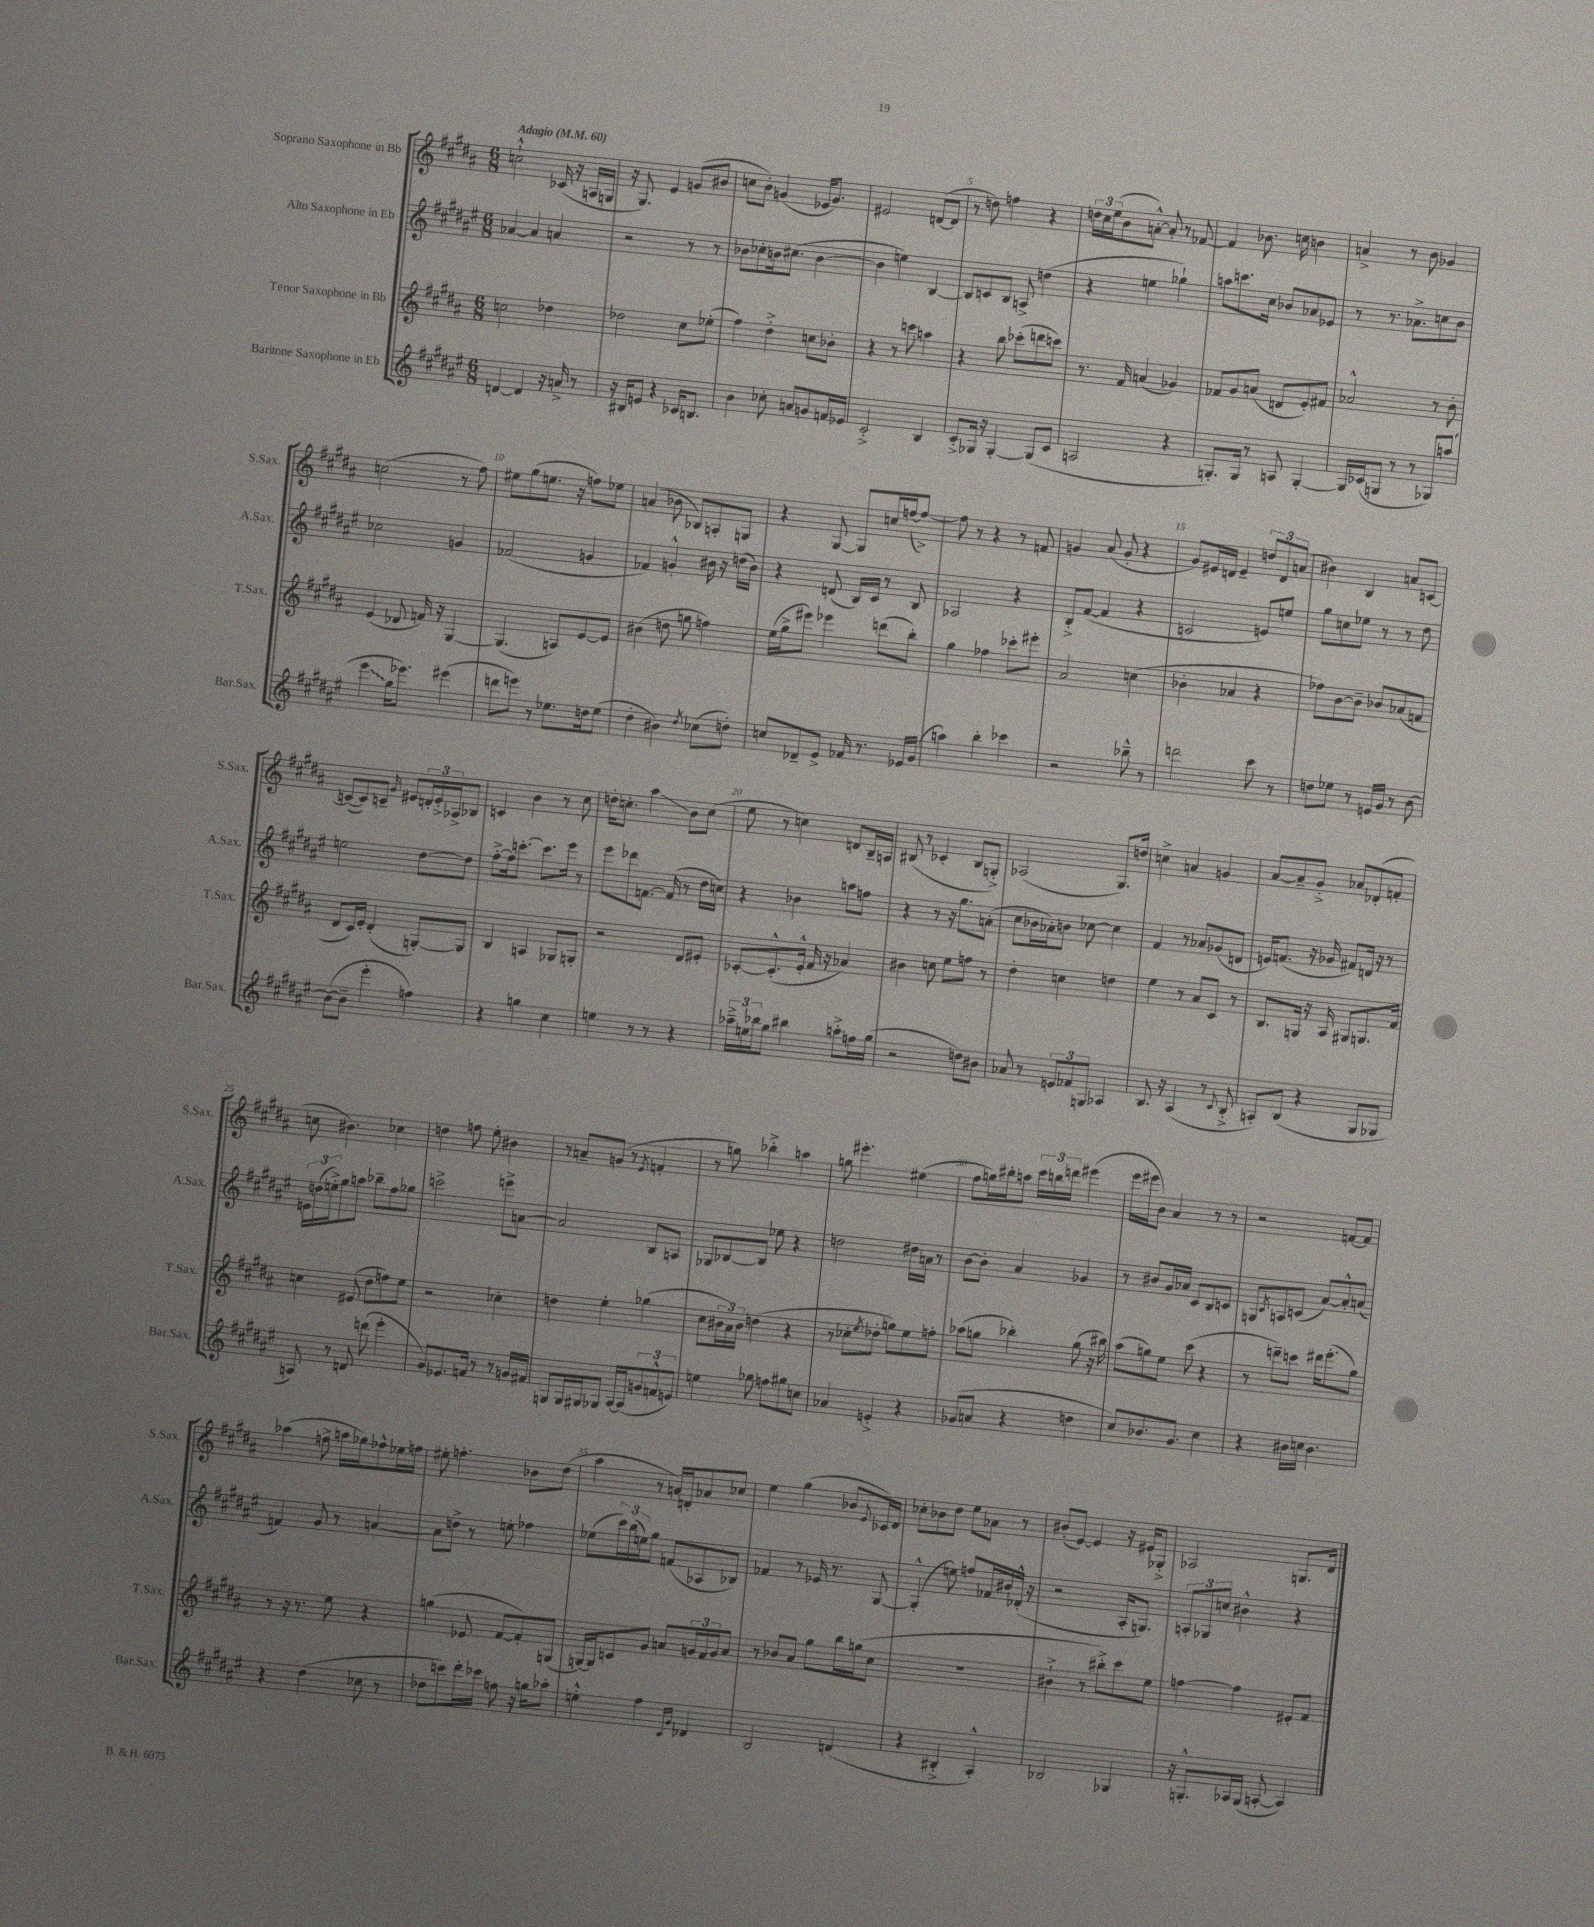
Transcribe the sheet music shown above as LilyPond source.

<<
\new StaffGroup <<
\new Staff = "s0" \with { instrumentName = "Soprano Saxophone in Bb" shortInstrumentName = "S.Sax." } {
    \clef treble \key b \major \numericTimeSignature \time 6/8 \tempo "Adagio" 4 = 60
    c''2-!-^ ces'16( r16 a16 g16 |
    r16 gis8.) e'4 g'8( bis'8 |
    c''8 b'8-.) g'4( ees'16 g'8.) |
    eis'2 d'8~( d'8 |
    r8 d''8) f''4 r4 |
    \tuplet 3/2 { d''16 cis''16 e''16( } b'8 a'8~-.-^) a'8-. r8 fes'8~ |
    fes'4 bes'8. c''16 b'4 |
    a'4-> r8 b'8 ges'4 |
    c''2( r8 fis''8) |
    eis''8 gis''8( e''8. r16 f''8) ees''8 |
    a'4( bes'8 bes8) a8-. g8 |
    r4 gis8~ gis8 c''16 f''16~( f''8~->) |
    f''8 r8 r4 r8 f'8 |
    g'4 ais'8( g'8-. r4 |
    gis'8) eis'16 d'16 eis'4-- \tuplet 3/2 { d''8 d'8 a'8( } |
    bis'4) b4 a'8 c'8~ |
    c'8~( c'8) c'8-- \grace { gis'16 } eis'8 \tuplet 3/2 { d'16-. eis'16-.-> aes16-> } bes8 |
    c'4 b'4 r8 cis''8 |
    d''16-. c''8.-. ais''4\glissando b'8 c''8( |
    e''8 r8 c''4) d'8 b16-- a16 |
    bis8( r8 ces'4-. bis8 g8-.->) |
    aes2( gis8.) d''16 |
    c''4-> a'4 g'4 |
    ais'8~ ais'8-- gis'8-.-> aes'8 des'8-.( f'8-. |
    c''8 bis'4.) ces''4 |
    d''4 f''8 \once \override Glissando.style = #'zigzag e''8-.\glissando bis'4 |
    r8 a'8-- g'8( r8 \acciaccatura { e'8 } f'4-. |
    r8 g''8) bes''4-.-> a''4 |
    g''8 eis'''4.-. eis''4( |
    fis''8 g''16) bis''16-. a''8 \tuplet 3/2 { cis'''16 b''16 d'''16 } eis'''4( |
    e'''16 eis'''16 b'8) ais'4 r8 r8 |
    r2 f'8~ f'8 |
    aes''4( f''8-> a''16 ges''16) fes''8-^ ees''16 f''16 |
    eis''8-. f''4.-. bes'8 dis''8( |
    ais''4 r8 a'16) d'16-. aes'8 ces''8 |
    e''4 gis''4( bes'8 \appoggiatura { e'8 } ces'16) dis'16 |
    ces''8-. bes'8 dis''8 e''8 aes'8 r8 |
    bis'8-.( e'8~) e'4 r16 eis'16 ges8-.-> |
    aes2 g8. dis'16 \bar "|." |
}
\new Staff = "s1" \with { instrumentName = "Alto Saxophone in Eb" shortInstrumentName = "A.Sax." } {
    \clef treble \key fis \major \numericTimeSignature \time 6/8
    aes'4~ aes'4 a'4 |
    r2 r8 r8 |
    bes'8 ces''8-. b'16 cis''8.( b'4~ |
    b'4 e''4) b4~ |
    b8 c'8 b8 a8-> d''4( |
    r4 e''4 ges''4-!) |
    a''8 c'''8. cis''16 bes'8 aes'8 ees'8 |
    r8 r8. aes'8.-> c''8 b'8 |
    ces''2 g'4 |
    fes'2( g'4 |
    fes'4) g'4-.-^ bis'16 r16 d''16( bis'16) |
    r4 d'8( b16) cis'16 r8 b8 |
    aes2 r4 |
    b8-.-> fis'8~( fis'4 r4 |
    c'2 e'8) e''8 |
    gis''8 c''8 ees''8 r8 r8 dis''8 |
    e''2 dis''8~ dis''8 |
    fis''8~-.-> fis''16 c'''8.~-. c'''8. eis'''16 r8 |
    eis'''8 des'''8 f'8.~ f'16( r8 dis''16 c''16) |
    r4 bes'4 a''8 f''8 |
    r4 r8 r16 gis''8. a'8-.( |
    cis''8 bes'16 aes'16-.) b'8 ces''8~ ces''4 |
    fis'4 r8 aes'8 ges'8( d'8 |
    e'16) f'8.( r16 ges'16 fis'8) d'16 r16 r8 |
    \tuplet 3/2 { e'16 d''16( e''16-.->) } gis''8 a''8 bes''8-- fis''8 ges''8 |
    c'''2-> e'''8-> a'8~ |
    a'2 b8 a8 |
    ges8 bes8~ bes8 ees''8 r4 |
    d''2 dis''16 a'16 r8 |
    b'8~ b'8-. ais'4 ges'4 |
    r8 bis'8 gis'16 aes'16 cis'8 b8 c'8 |
    g8 \acciaccatura { cis'8 } a8 c'8( ais'8~) ais'8-.-^ a'8( |
    f'4) gis'8 r8 a'4~ |
    a'8 d''8-> r8 e''8-. fes''4 |
    ees''8( \tuplet 3/2 { cis'''16) b''16( e''16) } gis''8 f'8( aes8 bes8) |
    fes'4 r8 ees'16 r8. gis8~ |
    gis4-.-^( e''8) f''8 fes'16 bis'16 des'16-.-^( r16 |
    r2 ais16-. g8.) |
    \tuplet 3/2 { a8-. ges8 c''8 } bis'4-^ r4 \bar "|." |
}
\new Staff = "s2" \with { instrumentName = "Tenor Saxophone in Bb" shortInstrumentName = "T.Sax." } {
    \clef treble \key b \major \numericTimeSignature \time 6/8
    c''2 des''4 |
    des''2 cis''8 ees''8-.( |
    fis''4) dis''4-.-> c''8 bes'8-. |
    r4 r8 c'''8 a''4 |
    r4 b''8 ces'''8-.( d'''8 c'''8) |
    r8. fis'16 a'4( ges'4) |
    fes'8 gis'8 a'8( d'8 e'8-.) fis'8 |
    aes'2-^ r8 b'8-. |
    e'4( des'8 f'16) r16 gis4~ |
    gis4.( a8) e'8~ e'8 |
    bis'4( d''8 g''8 f''4) |
    e''16( gis''16-> eis'''8) ees'''4 d'''8( b''8-.) |
    gis''4 fes''4 ces'''8-. eis'''8-. |
    ais'2 c''4( |
    bes'4-. aes'4 r4 |
    fes''8) b'8~ b'8-- bes'8 aes'8( f'8 |
    dis'8 cis'16) e'16-. dis'4-.( g8~-.) g8 |
    b4 a4 ges8 g8-. |
    r2 dis'8 eis'8-. |
    ces'8~-. ces'8.-.-^( e'16-.-^ fis'16 r16 aes'4) |
    bis'4 c''8 e''8 f''8 r8 |
    dis''4-. c''4 d''4 |
    e''4 r8 ais'8 cis'8 r8 |
    b8. g16 r16 ais16 gis8 g8. fis'16 |
    c''4 eis'8( dis''8 f''8) e''8 |
    r2 ces''4-. |
    d''4 e''4-. ges''4( |
    cis''8 \tuplet 3/2 { bis'16 ais'16) bis'16 } d''4( r4 |
    r8 ces''8-. \acciaccatura { e''8 } des''8-. g''8) e''8 f''8-. |
    aes''8( g''8 bes''4-.) g''8( r16 bis''16) |
    ais''8( g''8) e''8 cis'''8( r4 |
    r8 d'''8--) c'''8 dis'''16 e'''8.-.( gis''8) |
    r8 r16 r8. e''8 r4 |
    g''4( ees'8 fis'8~ fis'8-.) g8( |
    g16~) g16 c'8 gis'8 a'8 \tuplet 3/2 { g'16 fis'16 g'16 } a'8 |
    r8 bes'8 ais'8 gis''8 b''16 g''16( cis''8 |
    R2. |
    bis'4-!-> r8 bis''8-.->) cis'''8 e''8 |
    f''4~ f''4 eis'8-. fis'8 \bar "|." |
}
\new Staff = "s3" \with { instrumentName = "Baritone Saxophone in Eb" shortInstrumentName = "Bar.Sax." } {
    \clef treble \key fis \major \numericTimeSignature \time 6/8
    d'4~ d'4 r16 a'16-> r8 |
    r16 bis16 e'8 r4 ces'16 b8. |
    b'4 ces''8-. a'8 g'8 f'16 ees'16 |
    cis'2-.-> b4 |
    cis'8-.-> ges16 r16 ges4~-. ges8( cis'8 |
    a2 r4 |
    g8.-.) g16 r8 a8 g4~-. |
    g16 ces'16( g8 r8 r8 ges8) a''8( |
    \once \override Glissando.style = #'zigzag eis'''4\glissando gis''16 ees'''8.) eis'''4( |
    d'''8 e'''8) r8 ees''8. d''16 ees''8( |
    dis''4-. bis'4) \acciaccatura { dis''8 } ces''8( d''8-.) |
    c''8 des'8-- eis'8-> fes'16 r8. ees'16 gis'16( |
    a''4) b''4-. ces'''4 |
    r2 bes''8---^ r8 |
    d'''2 cis'''8 r8 |
    d''8 ees''8 r8 e'16 gis'16 r8 b'8~ |
    b'8~( b'8-- eis'''4-. f''4) |
    r4 g''4 cis''4 |
    e''4 r8 r8 r4 |
    \tuplet 3/2 { aes''16---> e''16 bes''16 } gis''8 bis''4 a''8-.-> f''16 gis''16( |
    r2 d''8) bis'8 |
    aes'8 r8 \tuplet 3/2 { e'8 fes'8 g8 } aes4 |
    b8. r16 ais4( r8 \appoggiatura { cis'8 } b8-.-> |
    a8-.) b8( r4 gis8 ges8 |
    a8) r8 d'8 d'''8( eis'''4-. |
    gis'8) ees'8. f'16 r8 r8 g'16 fis'16 |
    g8 g16 gis16 ges8 ais16~ ais16( \tuplet 3/2 { g'8 f'8-^ e'8) } |
    e''4 ges''8 f''8 gis''8 c''8 |
    aes'4 e'4-.-> r4 |
    ges'8( a'8 r4 d''4 |
    cis''8) bes'8. gis'8. cis''4 |
    r4 bis'16 c''16 bis'4. |
    r4 dis''4( ces''8 r8 |
    des''8 c'''8) dis'''16-. ces'''16 f''8 r16 g''16 aes''8-. |
    e''4-.-^ fis''4 \grace { cis'16 gis'16 } des'4 |
    b2 d'4( |
    r4 bis4-.-> ais4-.-^) |
    bes2 ges4 |
    r16 g8.-.-^ aes16 g16( a8~-. a4) \bar "|." |
}
>>
>>
\layout { \context { \Score \override BarNumber.break-visibility = ##(#f #t #t) barNumberVisibility = #(every-nth-bar-number-visible 5) } }
